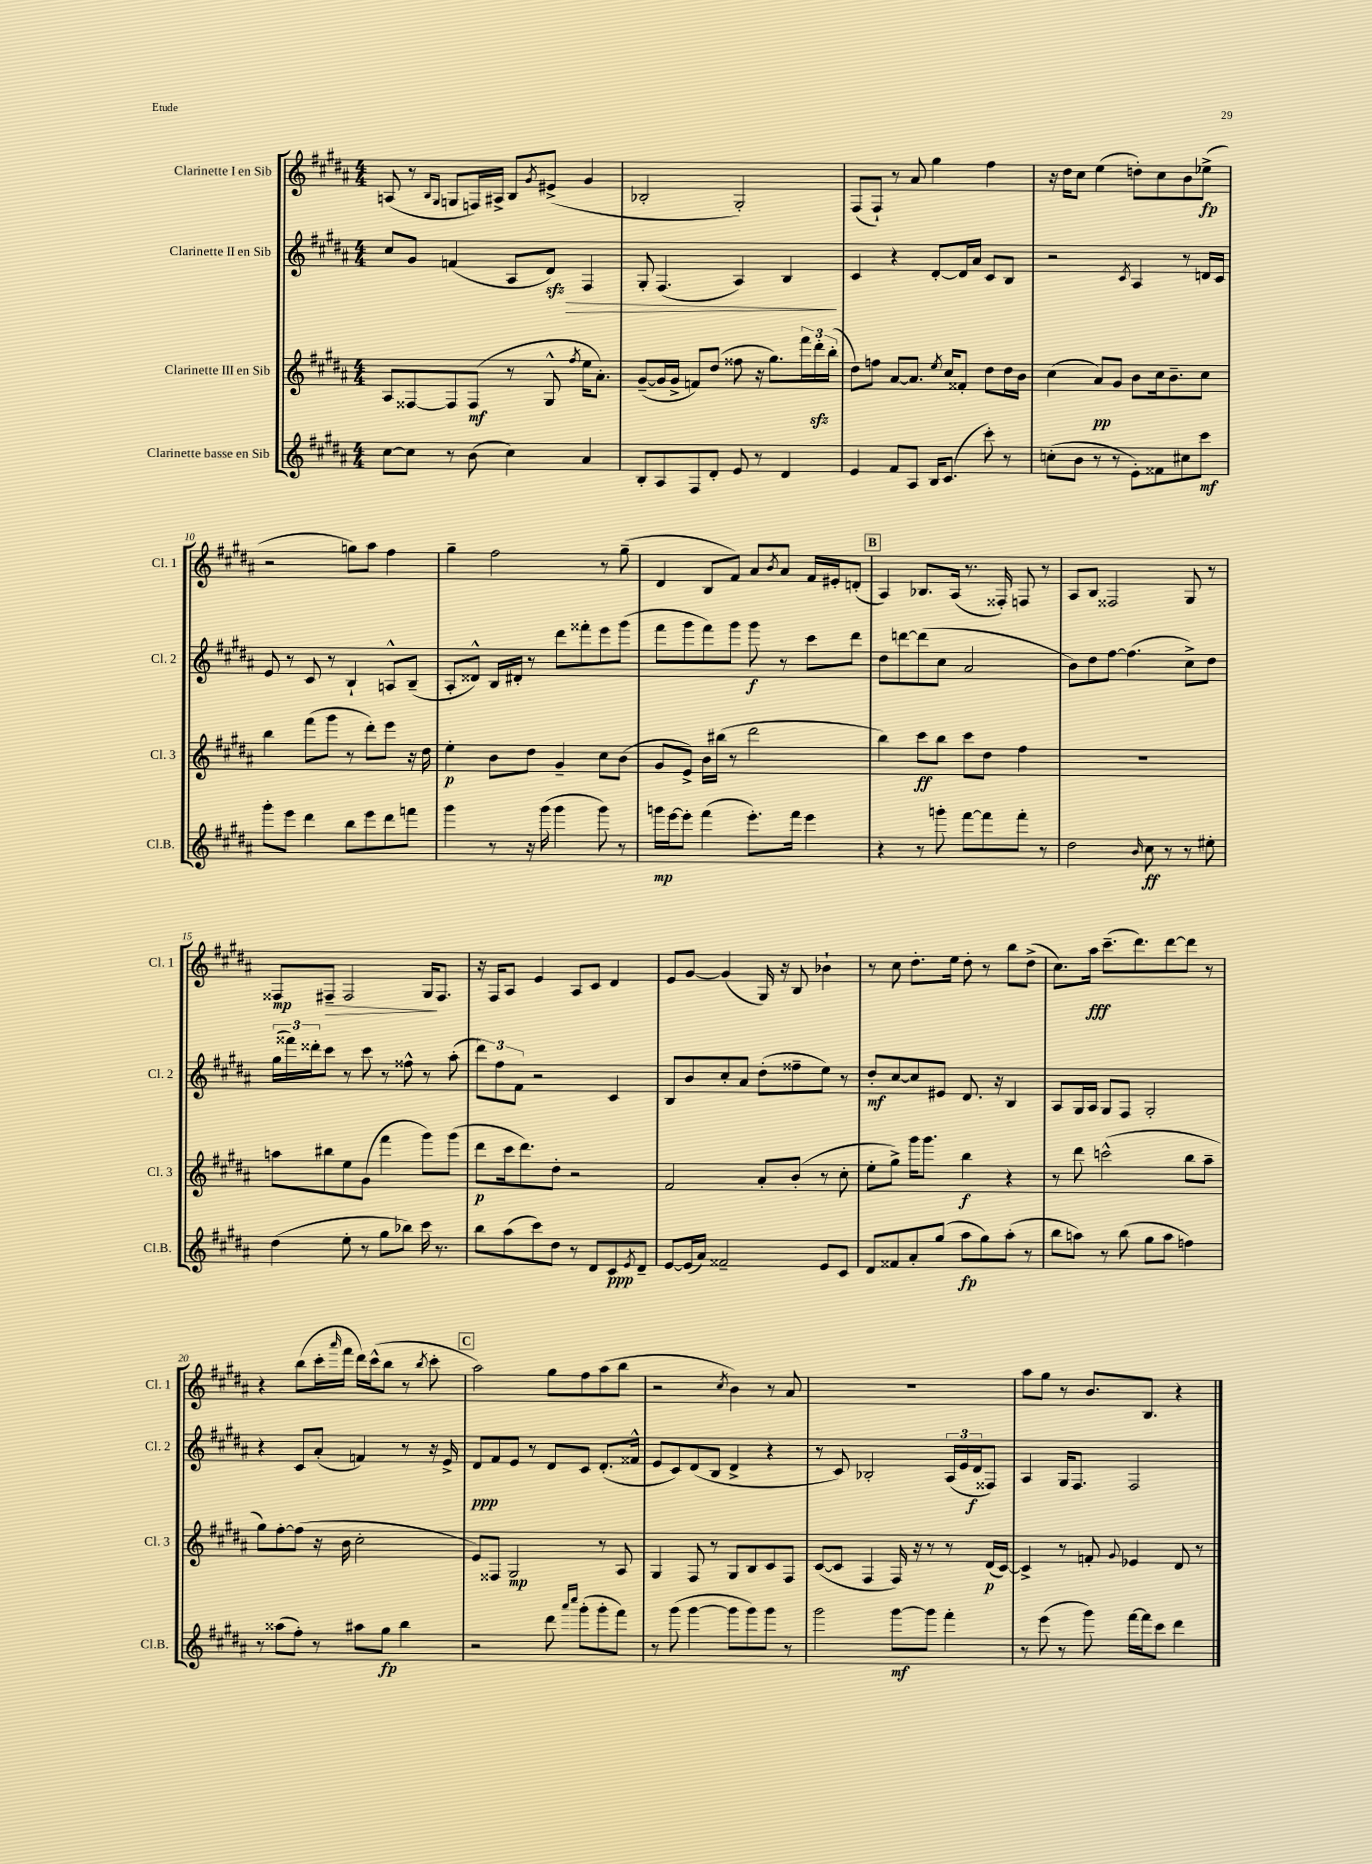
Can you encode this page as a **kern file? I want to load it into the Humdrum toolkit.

**kern	**kern	**kern	**kern
*staff4	*staff3	*staff2	*staff1
*clefG2	*clefG2	*clefG2	*clefG2
*k[f#c#g#d#a#]	*k[f#c#g#d#a#]	*k[f#c#g#d#a#]	*k[f#c#g#d#a#]
*M4/4	*M4/4	*M4/4	*M4/4
[8cc#	8A#	8cc#	(8A
8cc#]	[8F##	8g#	8r
.	.	.	16qqB
.	.	.	16qqG#
8r	8F##]	(4f	8G
(8b	(8F##	.	16F)
.	.	.	16A#^
4cc#)	8r	8A#	8B
.	.	.	8qg#
.	8G#^^	8d#)	(8e#^
.	8qff#	.	.
4a#	16ee	4F#	4g#
.	8.a#')	.	.
=	=	=	=
8B'	([8g#~	8G#'	2B-'
8A#	16g#]	(4.F#	.
.	16g#^	.	.
8F#	8f)	.	.
8d#'	(8dd#	.	.
8e	8ff##	4A#)	2G#')
8r	16r	.	.
.	8.gg#)	.	.
4d#	.	4B	.
.	24fff#	.	.
.	24ddd#'	.	.
.	(24bb'	.	.
=	=	=	=
4e	8dd#)	4c#	(8F#
.	8ff	.	8F#`)
8f#	[8a#	4r	8r
8A#	8.a#]	.	8a#
16B	.	[8d#'	4gg#
.	8qee	.	.
(8.c#	16cc#	.	.
.	8f##'	16d#]	.
.	.	16a#	.
8ccc#')	8dd#	8c#	4ff#
8r	16dd#	8B	.
.	16b	.	.
=	=	=	=
(8cc'	(4cc#	2r	16r
.	.	.	16dd#
8b	.	.	8cc#
8r	8a#)	.	(4ee
8r	8g#	.	.
.	.	8qc#	.
8e')	8b	4A#	8dd')
8f##	16cc#	.	8cc#
.	8.b~	.	.
8cc#	.	8r	8b
8ccc#	8cc#	16d	(8ee-^
.	.	16c#	.
=	=	=	=
8ggg#'	4bb	8e	2r
8eee	.	8r	.
4ddd#	(8fff#	8c#	.
.	8ggg#	8r	.
8bb	8r	4B`	8gg)
8eee	8ddd#')	.	8aa#
8ddd#	8eee	8A^^	4ff#
8fff	16r	(8B~	.
.	16dd#	.	.
=	=	=	=
4ggg#	4ee'	8A#'	4gg#~
.	.	8d##^^)	.
8r	8b	16B	2ff#
.	.	16d#'	.
16r	8dd#	8r	.
(16ggg#	.	.	.
4ggg#	4g#~	8ddd#	.
.	.	8fff##'	.
8ggg#)	8cc#	8eee	8r
8r	(8b	(8ggg#	(8gg#~
=	=	=	=
16ggg	8g#	8fff#	4d#
[16eee	.	.	.
8eee']	8e^)	8ggg#	.
(4fff#	16b	8fff#)	8B
.	(16bb#	.	.
.	8r	8ggg#	8f#)
8.eee')	2ddd#	8ggg#	8a#
.	.	.	8qb
.	.	8r	8a#
16fff#	.	.	.
4eee	.	8ccc#	16f#
.	.	.	16e#'
.	.	8ddd#	(8d'
=	=	=	=
4r	4bb)	8dd#	4A#)
.	.	[8ddd	.
8r	8ccc#	(8ddd]	8.B-
8ggg'	8bb	8cc#	.
.	.	.	(16A#
[8fff#	8ccc#	2a#	8.r
8fff#]	8dd#	.	.
.	.	.	16F##')
8fff#'	4ff#	.	8F
8r	.	.	8r
=	=	=	=
2dd#	1r	8b)	8A#
.	.	8dd#	8B
.	.	[8ff#	2F##
.	.	(4.ff#]	.
16qqb	.	.	.
8cc#	.	.	.
8r	.	.	.
8r	.	8cc#^)	8G#
8ee#'	.	8dd#	8r
=	=	=	=
(4dd#	8aa	(24gg#	8F##
.	.	24fff##)	.
.	.	24ddd##'	.
.	8bb#	8ccc#	8F#~
8ee'	8ee	8r	2F#
8r	(8g#	8ccc#	.
8gg#	4fff#	8r	.
8bb-)	.	8ff##^^	.
16ccc#	8ggg#)	8r	16G#
8.r	.	.	8.F#
.	(8ggg#	(8aa#'	.
=	=	=	=
8bb	8ddd#	12ddd#)	16r
.	.	.	16F#
.	.	12ff#	.
(8aa#	16ccc#	.	8A#
.	.	12f#	.
.	8.ddd#)	.	.
8ccc#)	.	2r	4e
8dd#	8dd#'	.	.
8r	2r	.	8A#
8d#	.	.	8c#
8c#	.	4c#	4d#
8qe	.	.	.
8d#~	.	.	.
=	=	=	=
[8e	2f#	8B	8e
(16e]	.	8b	[8g#
16a#)	.	.	.
2f##~	.	8cc#'	(4g#]
.	.	8a#	.
.	8a#'	(8dd#'	16G#)
.	.	.	16r
.	(8b'	8ff##~	8B
8e	8r	8ee)	4b-`
8c#	8cc#'	8r	.
=	=	=	=
8d#	8ee'	8dd#'	8r
8f##	8gg#^)	[8cc#	8cc#
8a#'	16ggg#	8cc#]	8.dd#'
.	8.ggg#	.	.
(8gg#	.	8e#	.
.	.	.	16ee
8aa#	4bb	8.d#	8dd#'
8gg#)	.	.	8r
.	.	16r	.
(8aa#'	4r	4B	8bb
8r	.	.	(8dd#^
=	=	=	=
8bb	8r	8A#	8.cc#)
8aa)	8ddd#	16G#	.
.	.	16A#	16aa#
8r	(2ccc^^	8G#	(8.ccc#~
(8bb	.	8F#	.
.	.	.	8.ddd#)
8gg#	.	2G#'	.
8aa	.	.	[8ddd#
4ff)	8bb	.	8ddd#]
.	8aa#~	.	8r
=	=	=	=
8r	8gg#)	4r	4r
(8aa##	[8ff#'	.	.
8ff#')	(8ff#]	8c#	(8bb
8r	16r	(8a#'	16ccc#'
.	.	.	16qqaaa#
.	16b	.	16fff#
8aa#	2cc#'	4f)	16ddd#)
.	.	.	(16ccc#^^
8gg#	.	.	8bb
4bb	.	8r	8r
.	.	.	8qbb
.	.	16r	8ccc#'
.	.	16e^	.
=	=	=	=
2r	8e)	8d#	2aa#)
.	8F##	8f#	.
.	2G#	8e	.
.	.	8r	.
8ddd#	.	8d#	8gg#
16qqaaa#	.	.	.
16qqcccc#	.	.	.
(8ggg#'	.	8c#	8ff#
8ggg#'	8r	(8.d#'	(8aa#
8fff#)	8A#	.	8bb
.	.	16f##^^	.
=	=	=	=
8r	4G#	8e	2r
(8ggg#	.	8c#)	.
[4ggg#	8F#	(8d#	.
.	8r	8B	.
.	.	.	8qcc#
8ggg#]	8G#	4d#^	4b)
8ggg#)	8B	.	.
8ggg#	8c#	4r	8r
8r	8F#	.	8a#
=	=	=	=
2ggg#	([8c#	8r	1r
.	8c#]	8c#)	.
.	4F#	2B-'	.
[8ggg#	16F#)	.	.
.	16r	.	.
8ggg#]	8r	.	.
4fff#'	8r	(24A#	.
.	.	24e	.
.	.	24d#	.
.	(16d#	8F##)	.
.	[16c#)	.	.
=	=	=	=
8r	4c#^]	4A#	8aa#
(8eee	.	.	8gg#
8r	8r	16G#	8r
.	.	8.F#	.
8ggg#)	8f'	.	8.b
.	8qqg#	.	.
[16fff#	4e-	2F#	.
16fff#]	.	.	8.B
8ccc#	.	.	.
4ddd#	8d#	.	4r
.	8r	.	.
==	==	==	==
*-	*-	*-	*-
